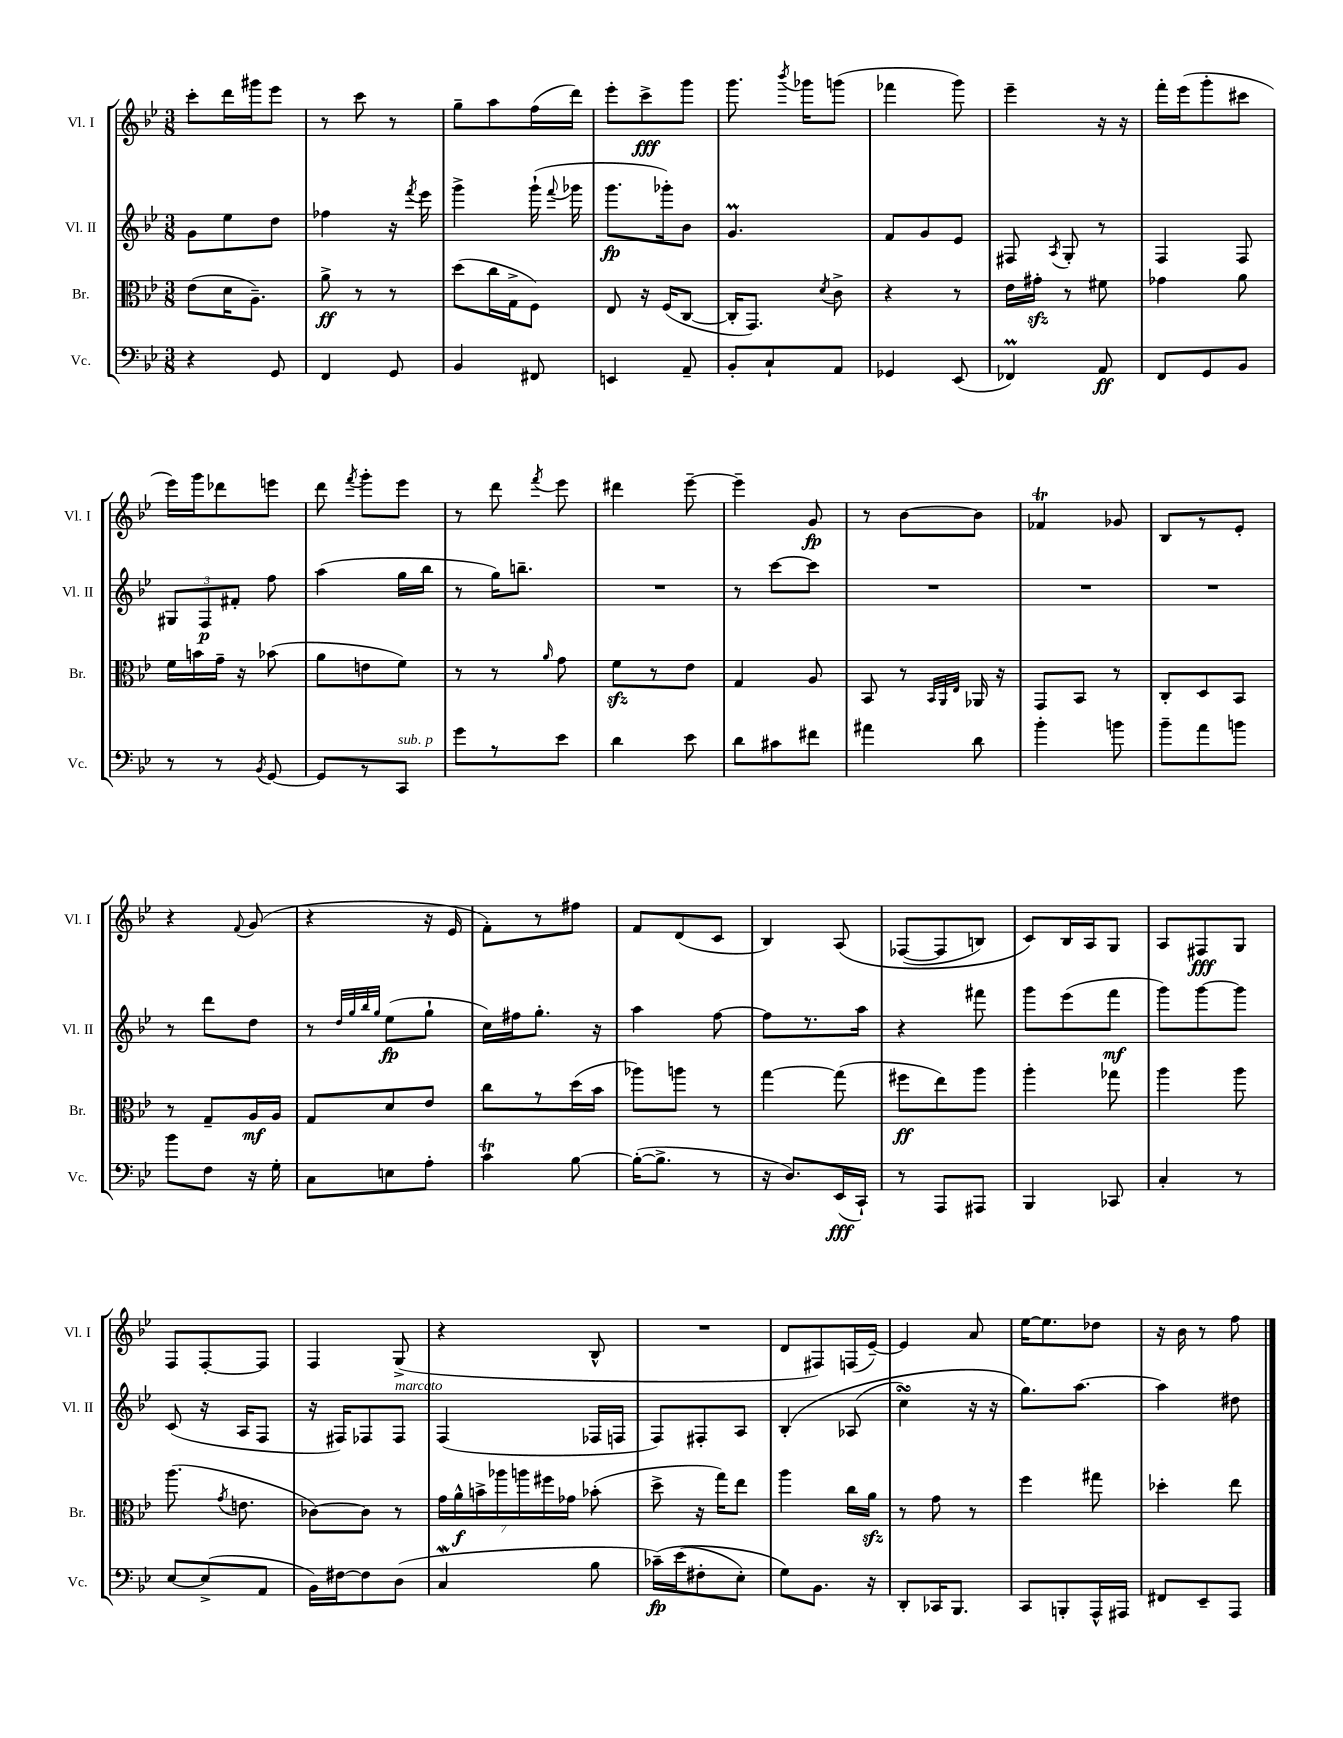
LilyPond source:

<<
\new StaffGroup <<
\new Staff = "s0" \with { instrumentName = "Vl. I" shortInstrumentName = "Vl. I" } {
    \clef treble \key bes \major \numericTimeSignature \time 3/8
    \autoBeamOff c'''8[-. d'''16 gis'''16 ees'''8] |
    r8 c'''8 r8 |
    g''8[-- a''8 f''16( d'''16]) |
    ees'''8[-. c'''8->\fff g'''8] |
    g'''8. \acciaccatura { bes'''8 } ges'''16[ g'''8]( |
    fes'''4 g'''8) |
    ees'''4-- r16 r16 |
    f'''16[-. ees'''16( g'''8-. cis'''8] |
    ees'''16[) g'''16 des'''8 e'''8] |
    d'''8 \acciaccatura { f'''8 } g'''8[-. ees'''8] |
    r8 d'''8 \acciaccatura { f'''8 } ees'''8 |
    dis'''4 ees'''8~-- |
    ees'''4-- g'8\fp |
    r8 bes'8[~ bes'8] |
    fes'4\trill ges'8 |
    bes8[ r8 ees'8]-. |
    r4 \appoggiatura { f'8 } g'8( |
    r4 r16 ees'16 |
    f'8[-.) r8 fis''8] |
    f'8[ d'8( c'8] |
    bes4) a8\( |
    fes8[~( fes8 b8]) |
    c'8[\) bes16 a16 g8] |
    a8[ fis8\fff g8] |
    f8[ f8~-. f8] |
    f4 g8->( |
    r4 bes8-^ |
    R4. |
    d'8[ fis8) f16( ees'16]~--) |
    ees'4 a'8 |
    ees''16[~ ees''8. des''8] |
    r16 bes'16 r8 f''8 \bar "|." |
}
\new Staff = "s1" \with { instrumentName = "Vl. II" shortInstrumentName = "Vl. II" } {
    \clef treble \key bes \major \numericTimeSignature \time 3/8
    \autoBeamOff g'8[ ees''8 d''8] |
    fes''4 r16 \acciaccatura { f'''8 } ees'''16 |
    g'''4-> g'''16-!( \appoggiatura { f'''8 } ges'''16 |
    g'''8.[\fp ges'''16-.) bes'8] |
    g'4.\prall |
    f'8[ g'8 ees'8] |
    fis8 \acciaccatura { a8 } g8-. r8 |
    f4 f8 |
    \tuplet 3/2 { gis8[ f8\p fis'8]-. } f''8 |
    a''4( g''16[ bes''16] |
    r8 g''16[) b''8.]-- |
    R4. |
    r8 c'''8[~ c'''8] |
    R4. |
    R4. |
    R4. |
    r8 d'''8[ d''8] |
    r8 \grace { d''32[ g''32 bes''32 g''32] } ees''8[\fp( g''8]-! |
    c''16[) fis''16 g''8.]-. r16 |
    a''4 f''8~ |
    f''8[ r8. a''16] |
    r4 fis'''8 |
    g'''8[ ees'''8( f'''8]\mf |
    g'''8[) g'''8~ g'''8] |
    c'8( r16 a16[ f8] |
    r16 fis16[) fes8 fes8]^\markup { \italic "marcato" } |
    f4( fes16[ f16] |
    f8[) fis8-. a8] |
    bes4-.\( aes8( |
    c''4\turn) r16 r16 |
    g''8.[\) a''8.]~ |
    a''4 dis''8 \bar "|." |
}
\new Staff = "s2" \with { instrumentName = "Br." shortInstrumentName = "Br." } {
    \clef alto \key bes \major \numericTimeSignature \time 3/8
    \autoBeamOff ees'8[( d'16 a8.]--) |
    a'8->\ff r8 r8 |
    d''8[( c''16 g16-> f8]) |
    ees8 r16 f16[( c8]~ |
    c16[-. g,8.]) \acciaccatura { d'8 } c'8-> |
    r4 r8 |
    ees'16[ gis'16]-.\sfz r8 fis'8 |
    ges'4 a'8 |
    f'16[ b'16 g'16]-- r16 bes'8( |
    a'8[ e'8 f'8]) |
    r8 r8 \grace { a'16 } g'8 |
    f'8[\sfz r8 ees'8] |
    g4 a8 |
    bes,8 r8 \grace { bes,32[ a,32 ees32] } aes,16 r16 |
    g,8[ bes,8] r8 |
    c8[-. d8 bes,8] |
    r8 g8[-- a16\mf a16] |
    g8[ d'8 ees'8] |
    c''8[ r8 d''16( bes'16] |
    aes''8[) a''8] r8 |
    g''4~ g''8( |
    fis''8[\ff ees''8) a''8] |
    a''4-. ges''8 |
    a''4 a''8 |
    a''8.( \acciaccatura { g'8 } e'8. |
    ces'8[~) ces'8] r8 |
    \tuplet 7/4 { g'16[ a'16-^\f b'16-> aes''16 a''16 fis''16 ges'16] } bes'8-.( |
    d''8-> r16 g''16[) ees''8] |
    a''4 c''16[ a'16]\sfz |
    r8 g'8 r8 |
    f''4 gis''8 |
    des''4-. ees''8 \bar "|." |
}
\new Staff = "s3" \with { instrumentName = "Vc." shortInstrumentName = "Vc." } {
    \clef bass \key bes \major \numericTimeSignature \time 3/8
    \autoBeamOff r4 g,8 |
    f,4 g,8 |
    bes,4 fis,8 |
    e,4 a,8-- |
    bes,8[-. c8-! a,8] |
    ges,4 ees,8( |
    fes,4\prall) a,8\ff |
    f,8[ g,8 bes,8] |
    r8 r8 \acciaccatura { bes,8 } g,8~ |
    g,8[ r8 c,8]^\markup { \italic "sub. p" } |
    g'8[ r8 ees'8] |
    d'4 ees'8 |
    d'8[ cis'8 fis'8] |
    ais'4 d'8 |
    bes'4-. b'8 |
    bes'8[-- a'8 b'8] |
    bes'8[ f8] r16 g16-. |
    c8[ e8 a8]-. |
    c'4\trill bes8~ |
    bes16[~-.( bes8.]-> r8 |
    r16 d8.[) ees,16\fff( c,16]-!) |
    r8 a,,8[ ais,,8] |
    bes,,4 ces,8 |
    c4-. r8 |
    ees8[~ ees8->( a,8] |
    bes,16[) fis16~ fis8 d8]( |
    c4\mordent bes8 |
    ces'16[--\fp)\( ees'16( fis8-. ees8]-.) |
    g8[\) bes,8.] r16 |
    d,8[-. ces,16 bes,,8.] |
    c,8[ b,,8-. a,,16-^ ais,,16] |
    fis,8[ ees,8-- a,,8] \bar "|." |
}
>>
>>
\layout { \context { \Score \remove "Bar_number_engraver" } }
